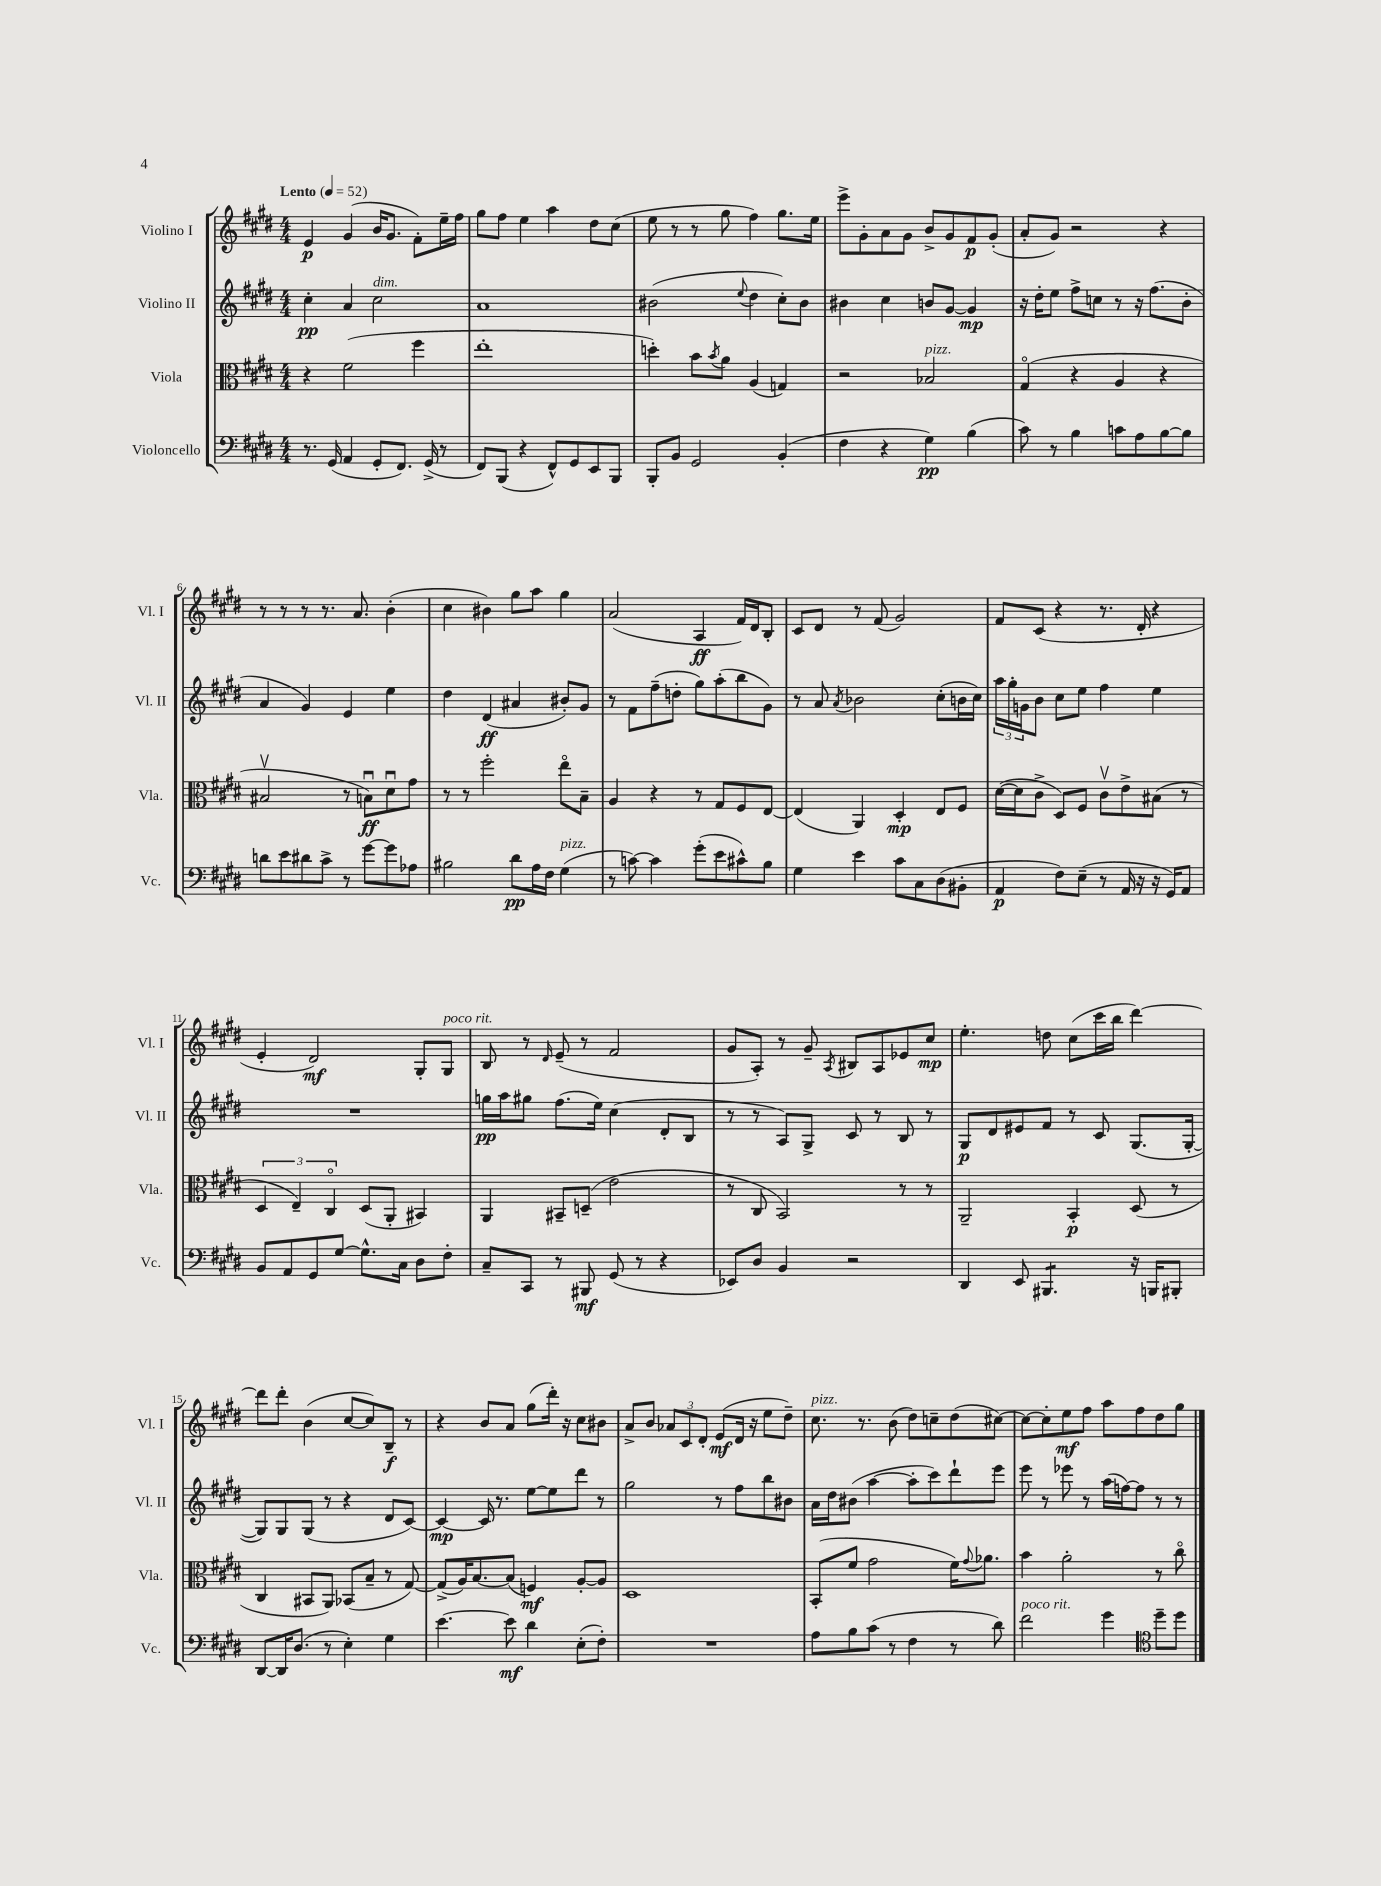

**kern	**kern	**kern	**kern
*staff4	*staff3	*staff2	*staff1
*clefF4	*clefC3	*clefG2	*clefG2
*k[f#c#g#d#]	*k[f#c#g#d#]	*k[f#c#g#d#]	*k[f#c#g#d#]
*M4/4	*M4/4	*M4/4	*M4/4
*MM52	*MM52	*MM52	*MM52
8.r	4r	4cc#'	4e
(16GG#	.	.	.
4AA	(2f#	4a	(4g#
8GG#'	.	2cc#	16b
.	.	.	8.g#
8.FF#)	.	.	.
.	4ff#	.	8f#')
(16GG#^	.	.	.
8r	.	.	16ee~
.	.	.	16ff#
=	=	=	=
8FF#)	1ee'	1a	8gg#
(8BBB	.	.	8ff#
4r	.	.	4ee
8FF#^^)	.	.	4aa
8GG#	.	.	.
8EE	.	.	8dd#
8BBB	.	.	(8cc#
=	=	=	=
8BBB'	4dd')	(2b#	8ee
8BB	.	.	8r
2GG#	8b	.	8r
.	8qb	.	.
.	8a	.	8gg#
.	.	8qqee	.
.	(4A	4dd#	4ff#)
(4BB'	4G)	8cc#')	8.gg#
.	.	8b#	.
.	.	.	16ee
=	=	=	=
4F#	2r	4b#	8eee^
.	.	.	8g#'
4r	.	4cc#	8a
.	.	.	8g#
4G#)	2B-	8b	8b^
.	.	[8g#	8g#
(4B	.	4g#]	8f#
.	.	.	(8g#'
=	=	=	=
8c#)	(4G#o	16r	8a'
.	.	16dd#'	.
8r	.	8ee	8g#)
4B	4r	8ff#^	2r
.	.	8cc	.
8c	4A	8r	.
8A	.	16r	.
.	.	(8.ff#	.
[8B	4r	.	4r
8B]	.	8b'	.
=	=	=	=
8d	2B#v	4a	8r
8e	.	.	8r
8d#	.	4g#)	8r
8c#^	.	.	8.r
8r	8r	4e	.
.	.	.	8.a
[8g#	8Bu)	.	.
8g#]	8d#u	4ee	(4b'
8A-	8g#	.	.
=	=	=	=
2B#	8r	4dd#	4cc#
.	8r	.	.
.	2ff#'	(4d#	4b#)
8d#	.	4a#	8gg#
16A	.	.	8aa
16F#	.	.	.
(4G#	8eeo	8b#')	4gg#
.	8B~	8g#	.
=	=	=	=
8r	4A	8r	(2a
[8c)	.	8f#	.
4c]	4r	(8ff#~	.
.	.	8dd'	.
(8g#'	8r	8gg#)	4A
8e	8G#	(8aa'	.
8c#^^)	8F#	8bb	16f#)
.	.	.	16d#
8B	[8E	8g#)	8B'
=	=	=	=
4G#	(4E]	8r	8c#
.	.	8a	8d#
.	.	8qa	.
4e	4AA)	2b-	8r
.	.	.	(8f#
8c#	4D#'	.	2g#)
8C#	.	.	.
(8D#	8E	(8cc#'	.
8BB#'	8F#	16b	.
.	.	16cc#)	.
=	=	=	=
4AA	([16d#	24aa	8f#
.	.	24gg#'	.
.	16d#]	.	.
.	.	24g	.
.	8c#^	8b	(8c#
8F#)	8D#)	8cc#	4r
(8E~	8F#	8ee	.
8r	8c#v	4ff#	8.r
16AA	8e^	.	.
16r	.	.	16d#'
16r	(8B#	4ee	4r
16GG#)	.	.	.
8AA	8r	.	.
=	=	=	=
8BB	6D#	1r	4e'
8AA	.	.	.
.	6E~)	.	.
8GG#	.	.	2d#)
.	6C#o	.	.
[8G#	.	.	.
8.G#^^]	(8D#	.	.
.	8AA'	.	.
16C#	.	.	.
8D#	4BB#)	.	8G#'
8F#'	.	.	8G#
=	=	=	=
8C#~	4AA	16gg	8B
.	.	16aa	.
8CC#	.	8gg#	8r
.	.	.	16qqd#
8r	8BB#~	(8.ff#	(8e~
8BBB#	(8D~	.	8r
.	.	16ee)	.
(8GG#	2e	(4cc#	2f#
8r	.	.	.
4r	.	8d#'	.
.	.	8B	.
=	=	=	=
8EE-)	8r	8r	8g#
8D#	8C#	8r	8A')
4BB	2BB)	8A)	8r
.	.	8G#^	8g#~
.	.	.	8qA
2r	.	8c#	8B#
.	.	8r	8A
.	8r	8B	8e-
.	8r	8r	8cc#
=	=	=	=
4DD#	2AA~	8G#	4.ee'
.	.	8d#	.
8EE	.	8e#	.
4.BBB#	.	8f#	8dd
.	4BB'	8r	(8cc#
.	.	8c#	16ccc#
.	.	.	16bb
16r	(8D#	(8.G#	[4ddd#)
16BBB	.	.	.
8BBB#'	8r	.	.
.	.	[16G#'	.
=	=	=	=
[8DD#	4C#	8G#])	8ddd#]
16DD#]	.	8G#	8ddd#'
(8.D#	.	.	.
.	8BB#	(8G#	(4b
8r	8AA)	8r	.
4E')	(8BB-	4r	[8cc#
.	8B~	.	8cc#])
4G#	8r	8d#	8B~
.	[8G#)	[8c#)	8r
=	=	=	=
[4.e	(8G#^]	4c#_	4r
.	16A)	.	.
.	[8.B	.	.
.	.	16c#]	8b
.	.	8.r	.
8e]	(8B]	.	8a
4d#	4F)	[8ee	(8gg#
.	.	8ee]	16ddd#')
.	.	.	16r
(8E'	[8A'	8ddd#	8cc#
8F#')	8A]	8r	8b#
=	=	=	=
1r	1D#	2gg#	8a^
.	.	.	8b
.	.	.	12a-
.	.	.	12c#
.	.	.	12d#'
.	.	8r	(8e
.	.	8ff#	16d#
.	.	.	16r
.	.	8bb	8ee
.	.	8b#	8dd#~)
=	=	=	=
8A	(8BB'	16a	8.cc#
.	.	16dd#	.
8B	8f#	(8b#	.
.	.	.	8.r
(8c#	2g#	[4aa	.
8r	.	.	(8b
4F#	.	8aa']	8dd#)
.	.	8ccc#)	8cc~
8r	16f#)	8ddd#`	(8dd#
.	8qqg#	.	.
.	8.a-	.	.
8d#)	.	8eee	[8cc#)
=	=	=	=
2f#	4b	8eee	8cc#_
.	.	8r	8cc#']
.	2a'	8eee-	8ee
.	.	8r	8ff#
4g#	.	(16aa	8aa
.	.	[16ff)	.
.	.	8ff]	8ff#
*clefC4	*	*	*
8dd#~	8r	8r	8dd#
8dd#	8cc#o	8r	8gg#
==	==	==	==
*-	*-	*-	*-
